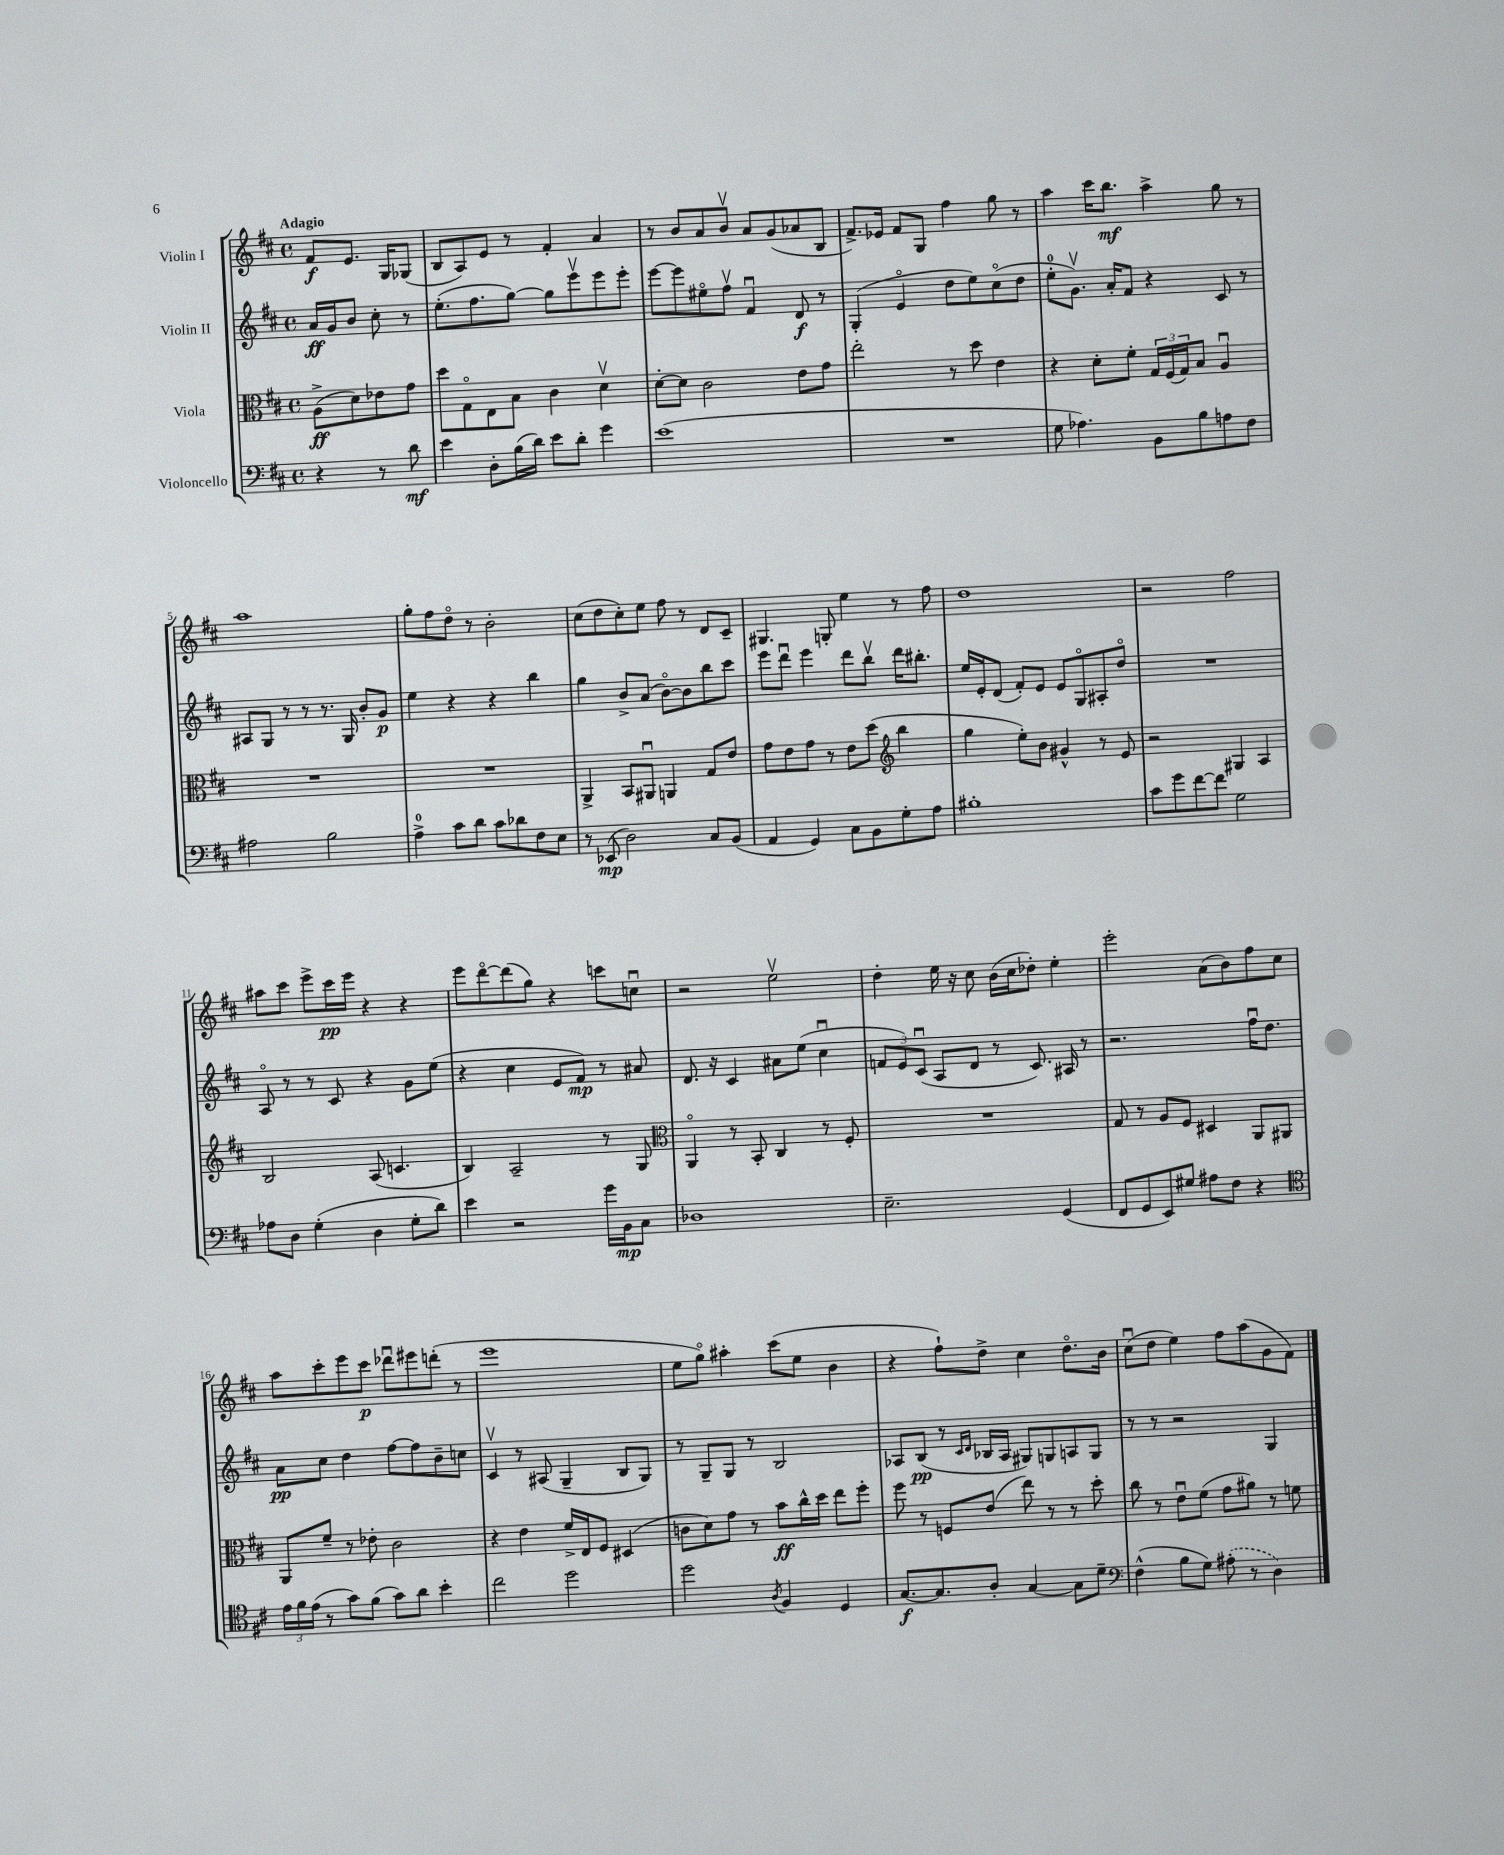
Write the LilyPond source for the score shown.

<<
\new StaffGroup <<
\new Staff = "s0" \with { instrumentName = "Violin I" } {
    \clef treble \key d \major \defaultTimeSignature \time 4/4 \partial 2 \tempo "Adagio"
    fis'8\f e'8. g16 ges8( |
    b8 a8) e'8 r8 fis'4-. a'4 |
    r8 b'8 a'8 b'8\upbow a'8 g'8( aes'8 b8 |
    fis'8.->) ees'16 fis'8 g8 fis''4 g''8 r8 |
    a''4 cis'''16 b''8.\mf a''4-> g''8 r8 |
    a''1 |
    g''8-. fis''8 d''8\flageolet r8 b'2-. |
    cis''8( d''8 cis''8-.) e''8 fis''8 r8 d'8 cis'8-- |
    gis4. g8-. e''4 r8 fis''8 |
    d''1 |
    r2 fis''2 |
    ais''8 cis'''8 e'''8-> cis'''16\pp e'''16 r4 r4 |
    e'''8 d'''8~\flageolet d'''8( g''8) r4 c'''8 c''8\downbow |
    r2 e''2\upbow |
    d''4-. e''16 r16 cis''8 b'16( cis''16 des''8-.) e''4-. |
    e'''2-. a'8( b'8) fis''8 cis''8 |
    a''8 cis'''8-. e'''8 cis'''8\p des'''8\downbow eis'''8 d'''8-.( r8 |
    e'''1 |
    e''8 g''8\flageolet) ais''4-. cis'''8( e''8 b'4 |
    r4 fis''8-!) d''8-> cis''4 d''8.\flageolet b'16 |
    cis''8\downbow( d''8 e''4) fis''8 a''8( g'8 fis'8) \bar "|." |
}
\new Staff = "s1" \with { instrumentName = "Violin II" } {
    \clef treble \key d \major \defaultTimeSignature \time 4/4 \partial 2
    a'16\ff g'16 b'8 cis''8-. r8 |
    e''8.-.( fis''8. g''8~) g''8 e'''8\upbow e'''8 e'''8-. |
    e'''8~ e'''8 eis''8\flageolet fis''8\upbow fis'4\downbow d'8\f r8 |
    g4-.( e'4\flageolet d''8 e''8) cis''8\flageolet( d''8 |
    e''8-0-. g'8.\upbow) a'16-. fis'8 r4 cis'8 r8 |
    ais8 g8 r8 r8 r8. g16 b'8-. g'8\p |
    e''4 r4 r4 b''4 |
    g''4 b'8-> a'8( b'8~\flageolet) b'8 b''8 cis'''8 |
    e'''8 d'''8\downbow e'''4 d'''8 b''8\upbow d'''16 bis''8.-. |
    e''16 e'16-. d'8( fis'8-.) e'8 e'8 g8\flageolet ais8-. d''8\flageolet |
    R1 |
    a8\flageolet r8 r8 cis'8 r4 g'8 e''8( |
    r4 cis''4 e'8 fis'8\mp) r8 ais'8 |
    d'8. r16 cis'4 ais'8 e''8( cis''4\downbow |
    \tuplet 3/2 { f'8 e'8) cis'8\downbow( } a8 d'8 r8 cis'8.) ais16 r8 |
    r2. fis''16\downbow d''8. |
    a'8\pp cis''8 d''4 fis''8~ fis''8 b'8-- c''8 |
    cis'4\upbow r8 ais8( g4-- b8 g8) |
    r8 g8-- g8 r8 b2 |
    aes8 b8\pp( r8 \grace { cis'16 d'16 } bes16 aes16 gis8) g8 a8 g8 |
    r8 r8 r2 g4 \bar "|." |
}
\new Staff = "s2" \with { instrumentName = "Viola" } {
    \clef alto \key d \major \defaultTimeSignature \time 4/4 \partial 2
    a8->\ff( d'8) ees'8 g'8 |
    d''8 g8\flageolet e8 b8 cis'4 d'4\upbow |
    d'8~-. d'8 cis'2 e'8 g'8 |
    e''2-. r8 d''8 e'4 |
    r4 d'8-. fis'8-. \tuplet 3/2 { g16 fis16( g16) } b8 a4\downbow |
    R1 |
    R1 |
    a,4-> b,8 ais,8\downbow a,4 g8 e'8 |
    g'8 e'8 g'8 r8 e'8 d''8( \clef treble b''4 |
    g''4 e''8-.) b'8 gis'4-^ r8 e'8 |
    r2 gis4 a4 |
    b2 a8( c'4. |
    b4) a2-- r8 g8 |
    \clef alto a,4\flageolet r8 b,8-. cis4 r8 fis8-. |
    R1 |
    g8 r8 a8 fis8 dis4 a,8 ais,8 |
    a,8 fis'8-- r8 ees'8-. cis'2 |
    r4 e'4 fis'16-> e16 fis8 dis4( |
    c'8 d'8) g'8 r8 b'8\ff cis''16-^ d''16 e''8 fis''8-. |
    fis''8 r8 f8 e'8( e''8) r8 r8 d''8-. |
    cis''8 r8 e'8\downbow fis'8( g'8 ais'8) r8 f'8 \bar "|." |
}
\new Staff = "s3" \with { instrumentName = "Violoncello" } {
    \clef bass \key d \major \defaultTimeSignature \time 4/4 \partial 2
    r4 r8 d'8\mf |
    e'4 d8-. b16( d'16) e'8 d'8-. g'4 |
    e'1( |
    R1 |
    g8 aes4.) b,8 b8 a8 fis8 |
    ais2 b2 |
    a4-0-> cis'8 d'8 cis'8 des'8 fis8 e8 |
    r8 ees,8\mp( d2) cis8 b,8( |
    a,4 g,4) cis8 b,8 g8-. a8 |
    bis1-. |
    cis'8 g'8 fis'8~ fis'8 g2 |
    aes8 d8 g4-.( d4 g8-. d'8) |
    e'4 r2 g'16 b,16\mp cis8 |
    des1 |
    e2.-- g,4( |
    fis,8 g,8 e,8) gis8 ais8 fis8 r4 |
    \clef tenor \tuplet 3/2 { e'16 fis'16 e'16( } r8 g'8) fis'8( g'8) a'8 b'4-. |
    cis''2 d''2 |
    d''2 \acciaccatura { a8 } fis4 d4 |
    g8.~\f g8. a8-. g4~ g8 d'8-- |
    \clef bass fis4-^( b8 g8) \once \slurDashed ais8-.( r8 d4) \bar "|." |
}
>>
>>
